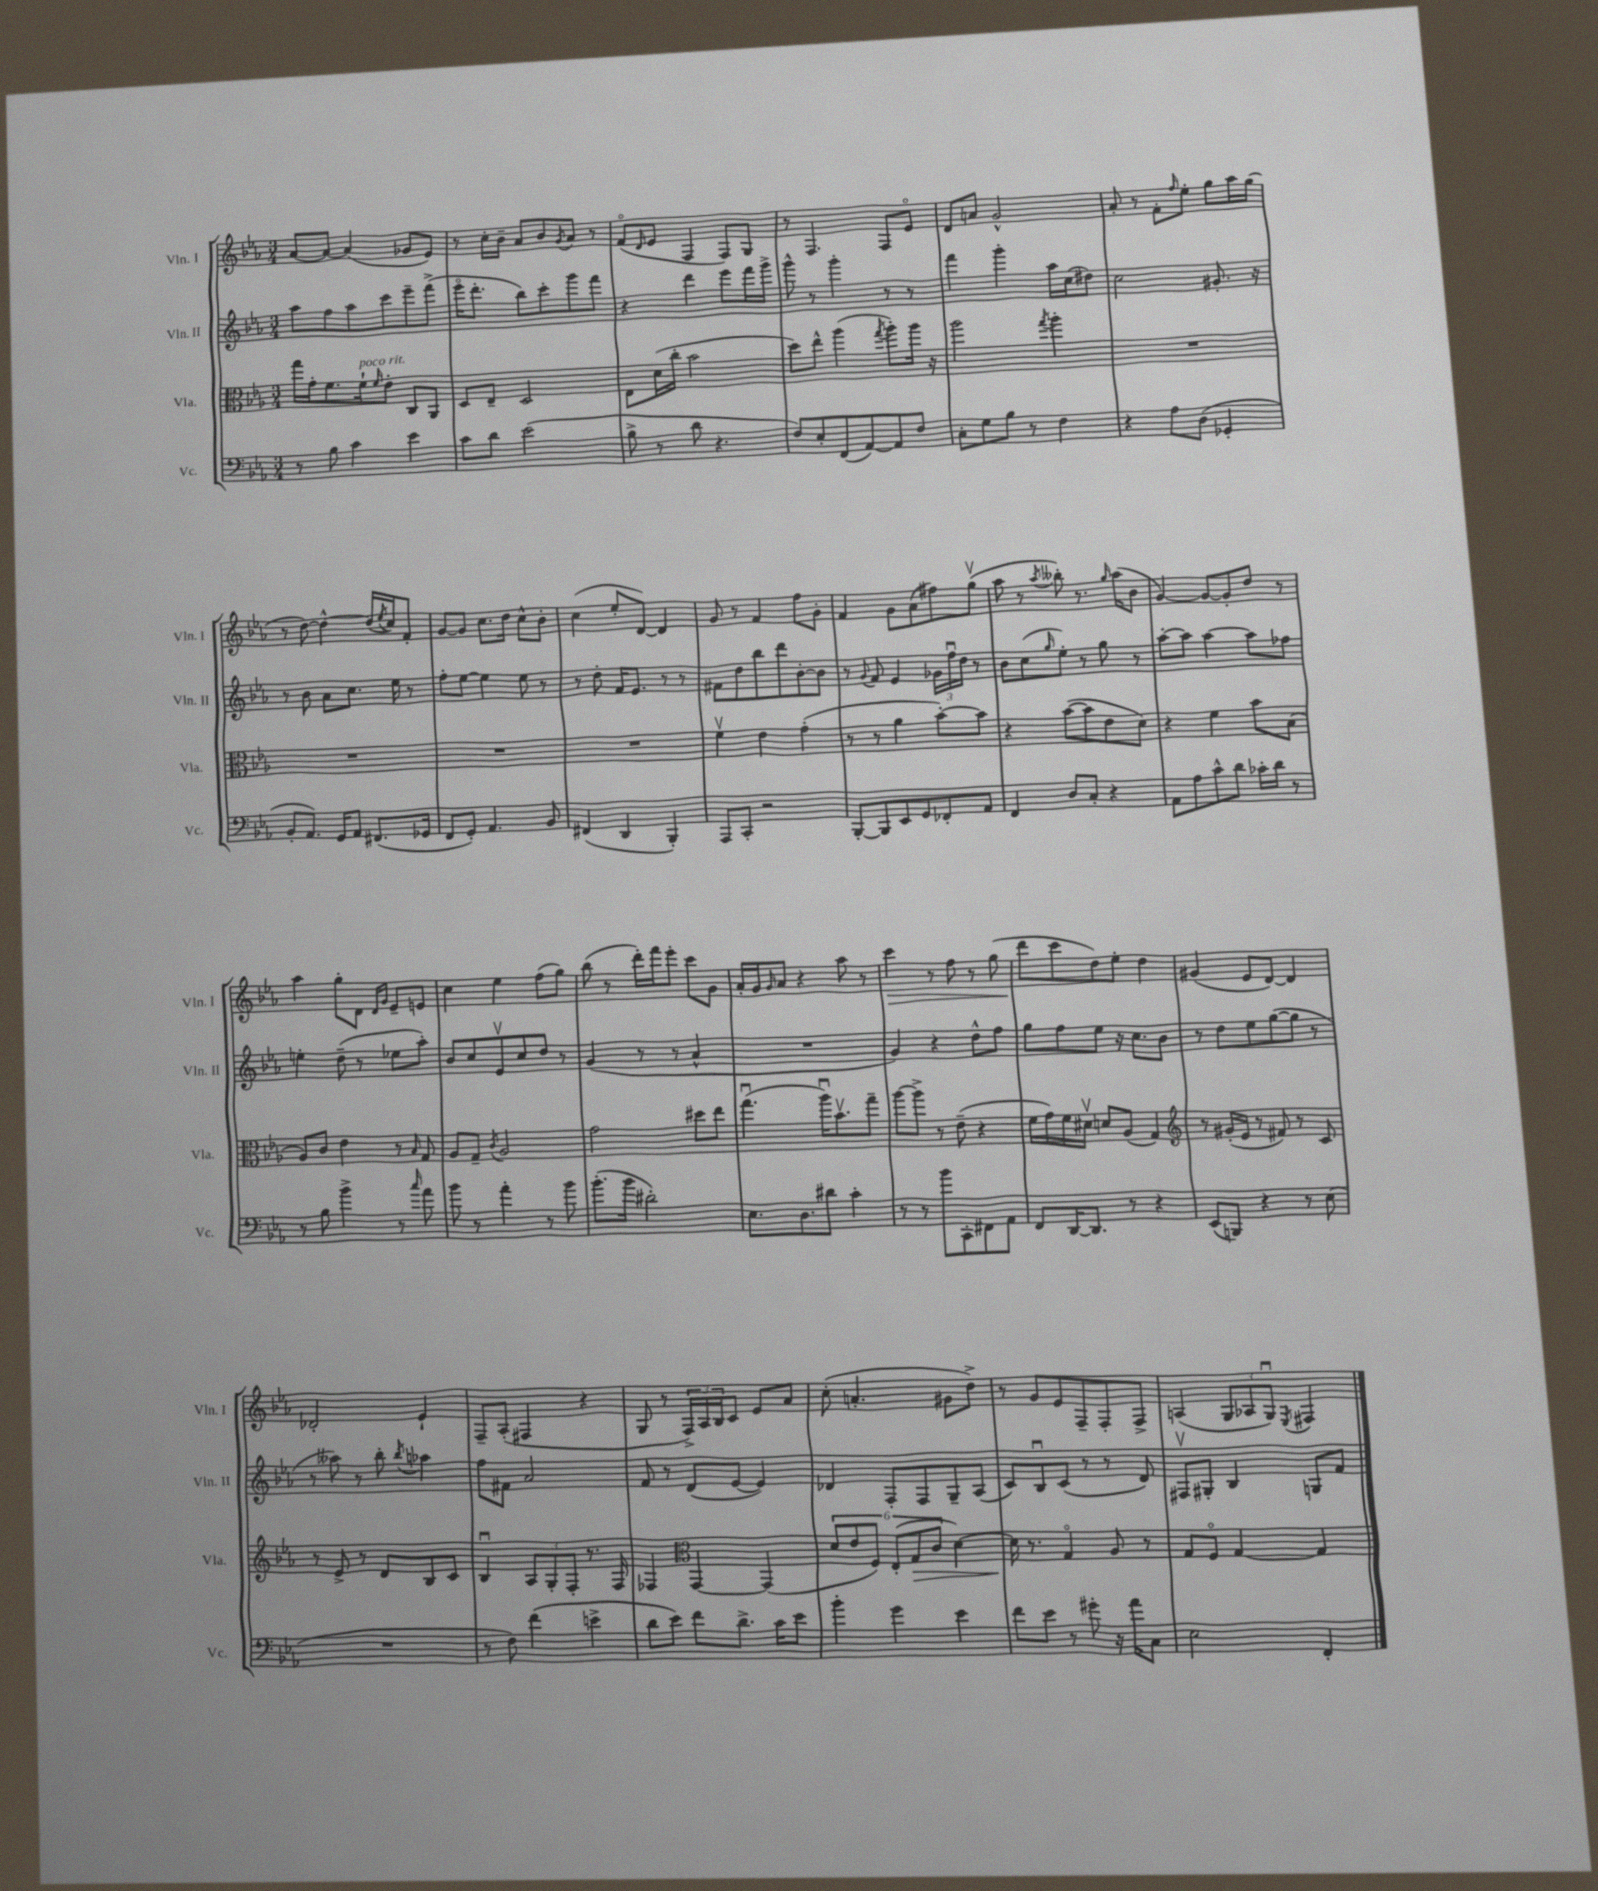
<<
\new StaffGroup <<
\new Staff = "s0" \with { instrumentName = "Vln. I" shortInstrumentName = "Vln. I" } {
    \clef treble \key ees \major \numericTimeSignature \time 3/4
    aes'8~ aes'8~ aes'4( ges'8 ees'8) |
    r8 c''16-. bes'16-- aes'8 bes'8 \acciaccatura { g'8 } aes'8 r8 |
    f'8\flageolet( \grace { d'16 } ees'8 f4 f8) g8 |
    r8 f4. f8 ees'8\flageolet |
    d'8 a'8 g'2-^ |
    aes'8-. r8 f'8-. \grace { f''16 } ees''8-. g''8 aes''16 g''16( |
    r8 d''8~) d''4~-^ d''16( \acciaccatura { ees''8 } c''16) f'8-. |
    g'8~ g'8 c''8. d''16 c''8-^ bes'8-. |
    c''4( ees''8-. d'8~) d'4 |
    g'8 r8 f'4 f''8 g'8-. |
    f'4 g'8 aes'8( fis''8) g''8\upbow( |
    aes''8 r8 \acciaccatura { aes''8 } beses''8-.) r8. \grace { g''16 } aes''16( bes'8 |
    g'4~) g'8~ g'8-. d''8 r8 |
    aes''4 g''8-. d'8 \grace { d'16 g'16 } ees'8-- e'8 |
    c''4 ees''4 f''8( g''8) |
    bes''8( r8 d'''16-.) f'''16 ees'''8-. c'''8 g'8 |
    aes'16-. g'16 \grace { g'16 } aes'8 r4 aes''8 r8 |
    c'''4\> r8 f''8 r8 g''8( |
    d'''8\! c'''8 d''8) ees''8-. d''4 |
    gis'4( ees'8 d'8~) d'4 |
    des'2-. ees'4-! |
    f8-- aes8-.( fis4 r4 |
    g8 r8 \tuplet 3/2 { f16->) aes16 bes16 } c'8 ees'8 aes'8 |
    c''8-.( a'4.-. gis'8 d''8->) |
    r8 g'8 ees'8 f8-- f8-. f8-> |
    a4( \tuplet 3/2 { g8 aes8 g8\downbow) } \acciaccatura { ees8 } fis4 \bar "|." |
}
\new Staff = "s1" \with { instrumentName = "Vln. II" shortInstrumentName = "Vln. II" } {
    \clef treble \key ees \major \numericTimeSignature \time 3/4
    aes''8 f''8 aes''8 c'''8 ees'''8-- f'''8->( |
    ees'''16\flageolet d'''8.-. bes''8) c'''8-. g'''8 f'''8 |
    r4 d'''4 ees'''8 f'''16 g'''16-> |
    g'''8-^ r8 g'''4-. r8 r8 |
    f'''4 g'''4-. aes''16 c''16( dis''8) |
    c''2 gis'8.-. r16 |
    r8 bes'8 aes'8 c''8. ees''16 r8 |
    f''8-. ees''8~ ees''4 ees''8 r8 |
    r8 d''8-. f'16 ees'8. r8 r8 |
    fis'8 d''8 bes''8 d'''8 bes'8~-. bes'8 |
    r8 \appoggiatura { g'8 } f'8 ees'4 \tuplet 3/2 { ges'16 f''16\downbow d''16 } r8 |
    bes'8 c''8( \grace { g''16 } ees''8-.) r8 g''8 r8 |
    aes''8~-. aes''8 aes''4~ aes''8 fes''8 |
    e''4-. d''8--( r8 ees''8 aes''8-.) |
    bes'8 c''8 ees'8\upbow c''8 d''8 r8 |
    g'4( r8 r8 aes'4-^ |
    R2. |
    g'4) r4 d''8-^ f''8 |
    g''8 f''8 ees''8 r16 c''8. bes'8 |
    r8 d''8 ees''8 g''8~( g''8 r8 |
    r8 aeses''8) r8 bes''8-. \acciaccatura { bes''8 } aes''4 |
    f''8 fis'8 aes'2 |
    f'8 r8 d'8( ees'8~ ees'4) |
    des'4 f8-. f8 g8-- aes8( |
    c'8) bes8\downbow c'8( r8 r8 d'8) |
    fis8\upbow gis8-. bes4 g8 f'8 \bar "|." |
}
\new Staff = "s2" \with { instrumentName = "Vla." shortInstrumentName = "Vla." } {
    \clef alto \key ees \major \numericTimeSignature \time 3/4
    g''16 g'16-. f'8. f'16-!^\markup { \italic "poco rit." } \grace { f'16 } ees'8-. c8 aes,8 |
    d8 ees8-- d2 |
    ees8 d'16( c''16-. bes'2 |
    d''8) ees''8-^ aes''4( \acciaccatura { g''8 } aes''8-.) aes''16 r16 |
    aes''2 \acciaccatura { g''8 } aes''4-. |
    R2. |
    R2. |
    R2. |
    R2. |
    f'4\upbow ees'4 g'4-.( |
    r8 r8 aes'4 bes'8~-.) bes'8 |
    r4 bes'8~( bes'8 ees'8 d'8) |
    r4 f'4 bes'8 bes8( |
    aes8) c'8 ees'4 r8 \grace { bes16 } g8 |
    aes8 g8-- \acciaccatura { c'8 } aes2 |
    g'2 dis''8 ees''8 |
    g''4.\downbow( aes''16\downbow) bes'8.\upbow g''8-- |
    aes''8~ aes''8-> r8 ees'8--( r4 |
    f'16 g'16) f'16 dis'16\upbow d'8 aes8( g4) |
    \clef treble r8 gis'16-.( ees'16 r8 fis'8) r8 c'8 |
    r8 ees'8-> r8 d'8 bes8 c'8 |
    bes4\downbow \tuplet 3/2 { aes8 g8-. f8-. } r8. f16 |
    fes4 \clef alto g,4~ g,4( |
    \tuplet 6/4 { d'8 ees'8 f8) ees8-.( g8\> c'8 } d'4~) |
    d'16\! r8. g4\flageolet aes8 r8 |
    g8 f8\flageolet g4~ g4 \bar "|." |
}
\new Staff = "s3" \with { instrumentName = "Vc." shortInstrumentName = "Vc." } {
    \clef bass \key ees \major \numericTimeSignature \time 3/4
    r8 bes8 c'4 ees'4 |
    c'8 d'8 ees'2( |
    bes8-> r8 d'8 r4. |
    f8) ees8-. f,8( aes,8~) aes,8 f8 |
    c8-. g8 bes8 r8 f4 |
    r4 aes8 d8( ges,4-. |
    bes,8-. aes,8.) g,16 aes,8 fis,8.( ges,16 |
    f,8 g,8-.) aes,4. bes,8 |
    fis,4( d,4 bes,,4-.) |
    aes,,8 c,8-. r2 |
    bes,,8~-. bes,,8 ees,8 g,8 fes,8-. aes,8 |
    f,4 d8 c8-. r4 |
    aes,8 aes8 c'8-^ d'8 ces'16-. d'16 r8 |
    r8 bes8 bes'4-> r8 \grace { c''16 } aes'8 |
    bes'8 r8 aes'4-. r8 bes'8 |
    bes'8.-.( bes'16 dis'2-.) |
    ees8. d8. dis'8 c'4-. |
    r8 r8 bes'8 c,8-. fis,8 aes,8 |
    f,8 d,16~ d,8. r8 r4 |
    ees,8( b,,8) r4 r8 ees8( |
    R2. |
    r8 f8) f'4( e'4-> |
    d'8 ees'8) f'8 d'8.-> c'16 ees'8 |
    bes'4-. g'4 ees'4 |
    f'8 ees'8 r8 gis'8-. r16 aes'16 c8 |
    ees2 f,4-. \bar "|." |
}
>>
>>
\layout { \context { \Score \remove "Bar_number_engraver" } }
